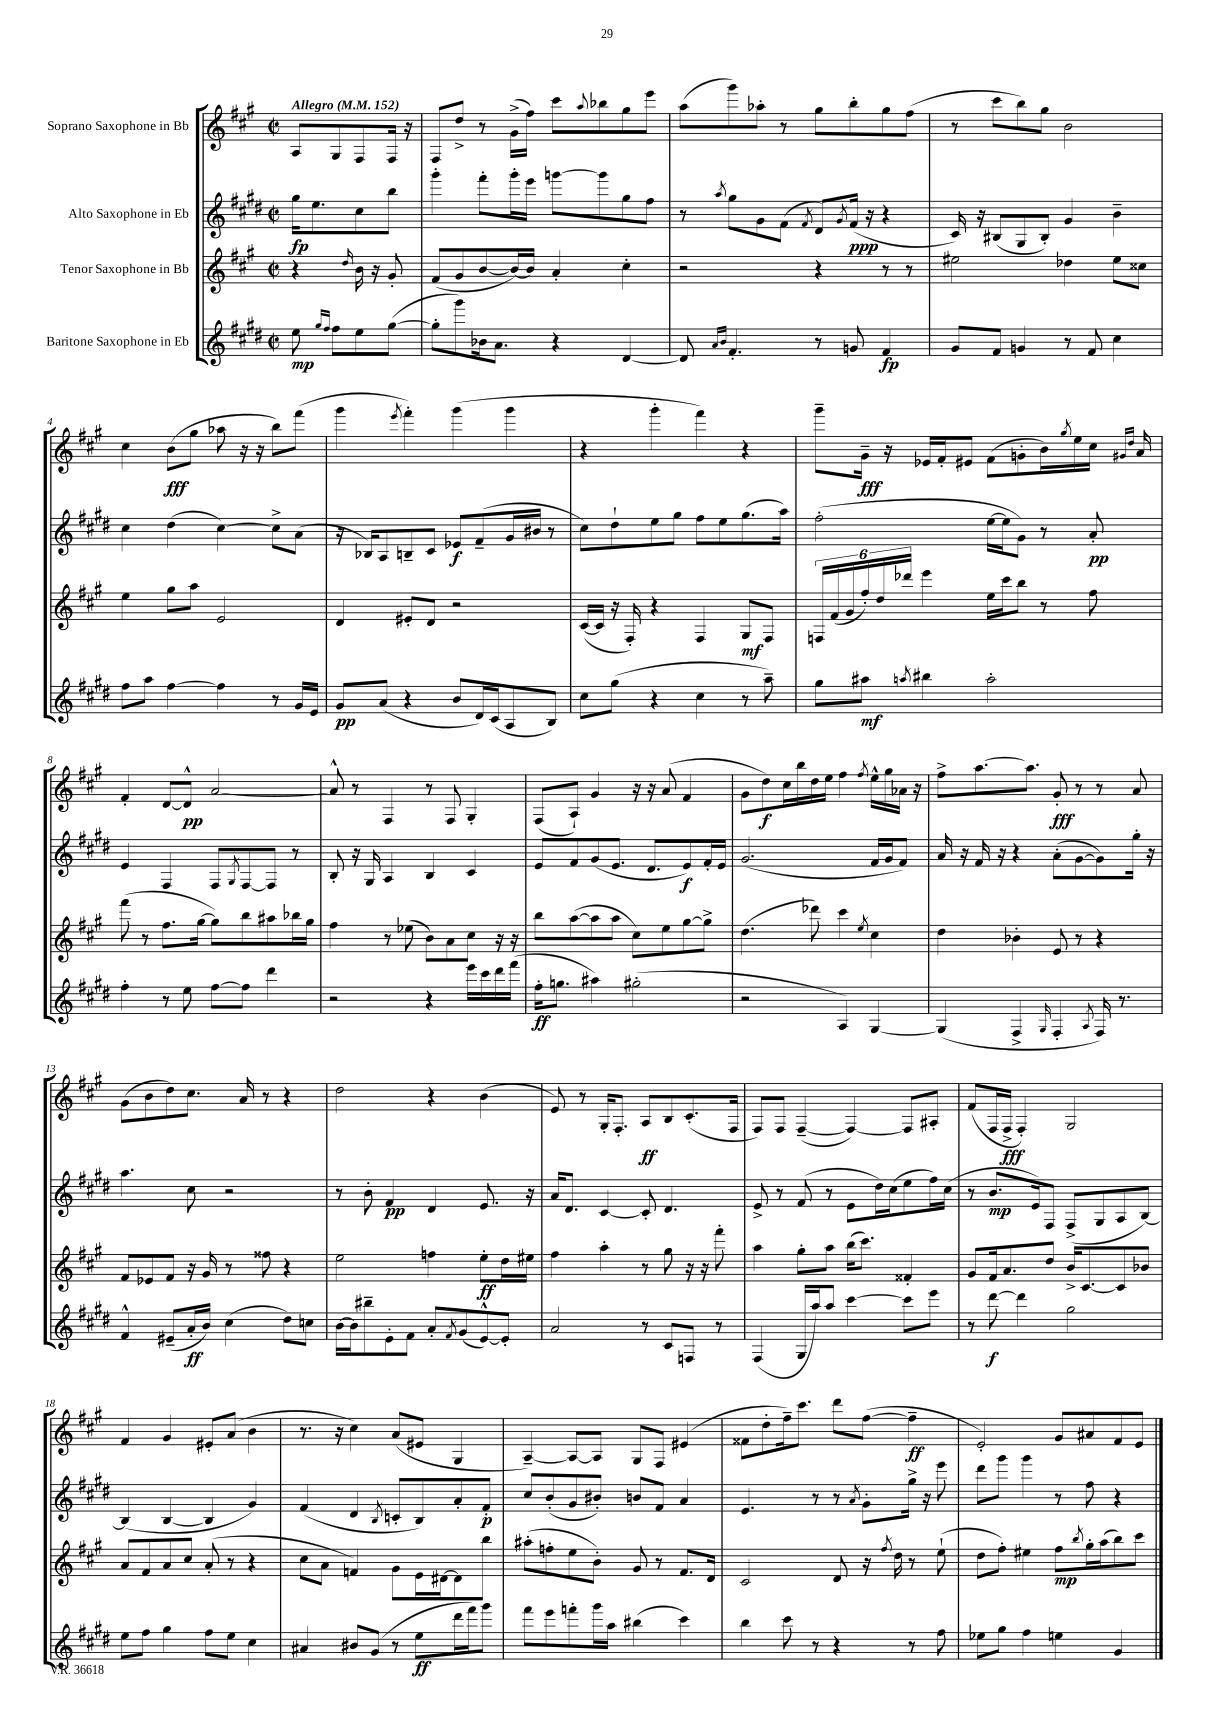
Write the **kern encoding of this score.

**kern	**dynam	**kern	**dynam	**kern	**dynam	**kern	**dynam
*part4	*part4	*part3	*part3	*part2	*part2	*part1	*part1
*staff4	*staff4	*staff3	*staff3	*staff2	*staff2	*staff1	*staff1
*I"Baritone Saxophone in Eb	*	*I"Tenor Saxophone in Bb	*	*I"Alto Saxophone in Eb	*	*I"Soprano Saxophone in Bb	*
*clefG2	*	*clefG2	*	*clefG2	*	*clefG2	*
*k[f#c#g#d#]	*	*k[f#c#g#]	*	*k[f#c#g#d#]	*	*k[f#c#g#]	*
*M2/2	*	*M2/2	*	*M2/2	*	*M2/2	*
*met(c|)	*	*met(c|)	*	*met(c|)	*	*met(c|)	*
*MM152	*	*MM152	*	*MM152	*	*MM152	*
=	=	=	=	=	=	=	=
!	!	!	!	!	!	!LO:TX:a:B:t=Allegro	!
8ee\	mp	4r	.	16gg#\KL	fp	8A/L	.
.	.	.	.	8.ee\	.	.	.
16qqgg#/LL	.	.	.	.	.	.	.
16qqff#/JJ	.	.	.	.	.	.	.
8ff#\L	.	.	.	.	.	8G#/	.
.	.	16qqdd/	.	.	.	.	.
8ee\	.	16b\	.	8cc#\	.	8F#/	.
.	.	16r	.	.	.	.	.
([8gg#\J	.	8g#'/	.	8bb\J	.	16F#/Jk	.
.	.	.	.	.	.	16r	.
=1	=1	=1	=1	=1	=1	=1	=1
8gg#'\L]	.	(8f#/L	.	4ggg#'\	.	8F#/L	.
8ggg#\)	.	8g#/	.	.	.	8dd^/J	.
16b-X\k	.	[8b/	.	8fff#'\L	.	8r	.
8.a\J	.	.	.	.	.	.	.
.	.	16b/L_)	.	16ggg#'\L	.	(16g#^\LL	.
.	.	16b/JJ]	.	16eee\JJ	.	16ff#\JJ)	.
4r	.	4a'/	.	[8gggn\L	.	8ccc#\L	.
.	.	.	.	.	.	8qqaa/	.
.	.	.	.	8ggg\]	.	8bb-X\	.
[4d#/	.	4cc#'\	.	8gg#\	.	8gg#\	.
.	.	.	.	8ff#\J	.	8eee\J	.
=2	=2	=2	=2	=2	=2	=2	=2
8d#/]	.	2r	.	8r	.	(8aa\L	.
16qqa/LL	.	.	.	.	.	.	.
16qqb/JJ	.	.	.	8qaa/	.	.	.
4.f#'/	.	.	.	8gg#\L	.	8ggg#\)	.
.	.	.	.	8g#\	.	8aa-X'\J	.
.	.	.	.	(8f#\J	.	8r	.
.	.	.	.	8qf#/	.	.	.
8r	.	4r	.	8d#/L)	.	8gg#\L	.
.	.	.	.	8qg#/	.	.	.
8gn/	.	.	.	(16f#/Jk	ppp	8bb'\	.
.	.	.	.	16r	.	.	.
4f#/	fp	8r	.	4r	.	8gg#\	.
.	.	8r	.	.	.	(8ff#\J	.
=3	=3	=3	=3	=3	=3	=3	=3
8g#/L	.	2ee#X\	.	16c#/)	.	8r	.
.	.	.	.	16r	.	.	.
8f#/J	.	.	.	(8B#X/L	.	8ccc#\L	.
4gn/	.	.	.	8G#/	.	8bb\)	.
.	.	.	.	8B#'/J)	.	8gg#\J	.
8r	.	4dd-X\	.	4g#/	.	2b\	.
8f#/	.	.	.	.	.	.	.
4cc#\	.	8ee#\L	.	4b~\	.	.	.
.	.	8cc##X\J	.	.	.	.	.
!!LO:LB:g=z
=4	=4	=4	=4	=4	=4	=4	=4
8ff#\L	.	4ee\	.	4cc#\	.	4cc#\	.
8aa\J	.	.	.	.	.	.	.
[4ff#\	.	8gg#\L	.	(4dd#\	.	(8b\L	fff
.	.	8aa\J	.	.	.	8gg#\J	.
4ff#\]	.	2e/	.	[4cc#\)	.	8aa-X\	.
.	.	.	.	.	.	16r	.
.	.	.	.	.	.	16r	.
8r	.	.	.	8cc#^\L]	.	8bb\L)	.
16g#/LL	.	.	.	(8a\J	.	(8fff#\J	.
16e/JJ	.	.	.	.	.	.	.
=5	=5	=5	=5	=5	=5	=5	=5
8g#/L	pp	4d/	.	16r	.	4ggg#\	.
.	.	.	.	16B-X/KL)	.	.	.
(8a/J	.	.	.	8A/	.	.	.
.	.	.	.	.	.	8qeee/	.
4r	.	8e#X'/L	.	8Bn~/	.	4fff#'\)	.
.	.	8d/J	.	8c#/J	.	.	.
8b/L	.	2r	.	8e-X/L	f	(4ggg#\	.
16d#/L)	.	.	.	(8f#~/	.	.	.
(16c#/J	.	.	.	.	.	.	.
8A/	.	.	.	16g#/L	.	4ggg#\	.
.	.	.	.	16b#X/JJ	.	.	.
8B/J)	.	.	.	8r	.	.	.
=6	=6	=6	=6	=6	=6	=6	=6
8cc#\L	.	([16c#/LL	.	8cc#\L)	.	4r	.
.	.	16c#/JJ]	.	.	.	.	.
(8gg#\J	.	16r	.	8dd#`\	.	.	.
.	.	16F#'/)	.	.	.	.	.
4r	.	4r	.	8ee\	.	4ggg#'\	.
.	.	.	.	8gg#\J	.	.	.
4cc#\	.	4F#/	.	8ff#\L	.	4fff#\)	.
.	.	.	.	8ee\	.	.	.
8r	.	8G#/L	mf	(8.gg#\	.	4r	.
8aa~\)	.	8F#/J	.	.	.	.	.
.	.	.	.	16aa\Jk)	.	.	.
=7	=7	=7	=7	=7	=7	=7	=7
8gg#\L	.	24Fn/LL	.	(2ff#'\	.	8ggg#~\L	.
.	.	(24f#/	.	.	.	.	.
.	.	24g#/	.	.	.	.	.
8aa#X\J	mf	24ff#'/)	.	.	.	16g#~\Jk	fff
.	.	24dd/	.	.	.	.	.
.	.	.	.	.	.	16r	.
.	.	24ddd-X/JJ	.	.	.	.	.
8qaan/	.	.	.	.	.	.	.
4bb#X\	.	4eee\	.	.	.	16e-X/LL	.
.	.	.	.	.	.	16f#'/J	.
.	.	.	.	.	.	8e#X/J	.
2aa'\	.	16ee\LL	.	[16ee\LL	.	(8f#\L	.
.	.	16ccc#\J	.	16ee\J]	.	.	.
.	.	8bb\J	.	8g#\J)	.	8gn'\	.
.	.	8r	.	8r	.	16b\L)	.
.	.	.	.	.	.	8qgg#/	.
.	.	.	.	.	.	16ee\	.
.	.	8ff#\	.	8a'/	pp	16cc#\JJ	.
.	.	.	.	.	.	16qqg#X/LL	.
.	.	.	.	.	.	16qqdd/JJ	.
.	.	.	.	.	.	16a/	.
!!LO:LB:g=z
=8	=8	=8	=8	=8	=8	=8	=8
4ff#'\	.	(8fff#\	.	4e/	.	4f#'/	.
.	.	8r	.	.	.	.	.
8r	.	8.ff#\L	.	4F#/	.	[8d/L	.
8ee\	.	.	.	.	.	8d^^/J]	pp
.	.	[16gg#\Jk	.	.	.	.	.
[8ff#\L	.	8gg#\L])	.	8F#/L	.	[2a/	.
.	.	.	.	8qG#/	.	.	.
8ff#\J]	.	8bb\	.	[8F#/	.	.	.
4ddd#\	.	8aa#X\	.	8F#/J]	.	.	.
.	.	16bb-X\L	.	8r	.	.	.
.	.	16gg#\JJ	.	.	.	.	.
=9	=9	=9	=9	=9	=9	=9	=9
2r	.	4ff#\	.	8B'/	.	8a^^/]	.
.	.	.	.	16r	.	8r	.
.	.	.	.	16G#/	.	.	.
.	.	8r	.	4A/	.	4F#/	.
.	.	(8ee-X\	.	.	.	.	.
4r	.	8b\L)	.	4B/	.	8r	.
.	.	8a\	.	.	.	8F#/	.
16eee\LL	.	8cc#\J	.	4c#/	.	4G#'/	.
16ccc#\	.	.	.	.	.	.	.
16ddd#\	.	16r	.	.	.	.	.
(16fff#\JJ	.	16r	.	.	.	.	.
=10	=10	=10	=10	=10	=10	=10	=10
16ff#'\KL	ff	8bb\L	.	8e/L	.	(8F#/L	.
8.ggn\J	.	.	.	.	.	.	.
.	.	([8aa\	.	8f#/	.	8A`/J)	.
4aa#X\)	.	8aa\]	.	(8g#/	.	4g#/	.
.	.	8aa\J	.	8.e/J	.	.	.
(2gg#X'\	.	8cc#\L)	.	.	.	16r	.
.	.	.	.	8.d#/L	.	16r	.
.	.	8ee\	.	.	.	(8a/	.
.	.	[8gg#\	.	8e/)	f	4f#/	.
.	.	8gg#^\J]	.	16f#'/L	.	.	.
.	.	.	.	16e/JJ	.	.	.
=11	=11	=11	=11	=11	=11	=11	=11
2r	.	(4.dd\	.	(2.g#/	.	8g#\L	.
.	.	.	.	.	.	8dd\)	f
.	.	.	.	.	.	16cc#\L	.
.	.	.	.	.	.	16bb\	.
.	.	8ddd-X\)	.	.	.	16dd\	.
.	.	.	.	.	.	16ee\JJ	.
4A/)	.	4ccc#\	.	.	.	4ff#\	.
.	.	8qee/	.	.	.	8qff#/	.
[4G#/	.	4cc#\	.	16f#/LL	.	16ee^^\LL	.
.	.	.	.	16g#/J	.	16gg#\	.
.	.	.	.	8f#/J)	.	16a-X\JJ	.
.	.	.	.	.	.	16r	.
=12	=12	=12	=12	=12	=12	=12	=12
(4G#/]	.	4dd\	.	16a/	.	8ff#^\L	.
.	.	.	.	16r	.	.	.
.	.	.	.	16f#/	.	[8.aa\	.
.	.	.	.	16r	.	.	.
4F#^/	.	4b-X'\	.	4r	.	.	.
.	.	.	.	.	.	8.aa\J]	.
16qqG#/	.	.	.	.	.	.	.
4F#'/	.	8e/	.	(8a'\L	.	8g#'/	fff
.	.	8r	.	[8g#\	.	8r	.
8qA/	.	.	.	.	.	.	.
16F#/)	.	4r	.	8g#\])	.	8r	.
8.r	.	.	.	.	.	.	.
.	.	.	.	16gg#'\Jk	.	8a/	.
.	.	.	.	16r	.	.	.
!!LO:LB:g=z
=13	=13	=13	=13	=13	=13	=13	=13
4f#^^/	.	8f#/L	.	4.aa\	.	(8g#\L	.
.	.	8e-X/	.	.	.	8b\	.
(8e#X~/L	.	8f#/J	.	.	.	8dd\)	.
16a'/L	ff	16r	.	8cc#\	.	8.cc#\J	.
16b/JJ)	.	16g#/	.	.	.	.	.
(4cc#\	.	8r	.	2r	.	.	.
.	.	.	.	.	.	16a/	.
.	.	8ff##X\	.	.	.	8r	.
8dd#\L)	.	4r	.	.	.	4r	.
8ccn\J	.	.	.	.	.	.	.
=14	=14	=14	=14	=14	=14	=14	=14
[16b\LL	.	2ee\	.	8r	.	2dd\	.
16b\J]	.	.	.	.	.	.	.
8bb#X~\	.	.	.	8b'\	.	.	.
8e'\	.	.	.	4f#/	pp	.	.
8f#\J	.	.	.	.	.	.	.
8a'/L	.	4ffn\	.	4d#/	.	4r	.
8qf#/	.	.	.	.	.	.	.
(8g#/	.	.	.	.	.	.	.
[8e^^/)	.	8ee'\L	ff	8.e/	.	(4b\	.
8e'/J]	.	16dd\L	.	.	.	.	.
.	.	16ee#X\JJ	.	16r	.	.	.
=15	=15	=15	=15	=15	=15	=15	=15
2a/	.	4ff#\	.	16a/KL	.	8e/)	.
.	.	.	.	8.d#/J	.	.	.
.	.	.	.	.	.	8r	.
.	.	4aa'\	.	[4c#/	.	16G#'/KL	.
.	.	.	.	.	.	8.F#'/J	.
8r	.	8r	.	8c#'/]	.	8A/L	ff
8c#/L	.	8gg#\	.	4.d#/	.	8B/	.
8Fn/J	.	16r	.	.	.	(8.c#'/	.
.	.	16r	.	.	.	.	.
8r	.	8fff#'\	.	.	.	.	.
.	.	.	.	.	.	16F#/Jk	.
=16	=16	=16	=16	=16	=16	=16	=16
(4F#/	.	4aa\	.	8e^/	.	8F#/L)	.
.	.	.	.	8r	.	8F#/J	.
16G#/LL	.	8gg#'\L	.	(8f#/	.	([4F#~/	.
16aa/J)	.	.	.	.	.	.	.
8aa/J	.	8aa\J	.	8r	.	.	.
[4ccc#\	.	(16bb\KL	.	8e\L	.	4F#/_)	.
.	.	8.ccc#\J)	.	.	.	.	.
.	.	.	.	16dd#\L)	.	.	.
.	.	.	.	(16cc#\J	.	.	.
8ccc#\L]	.	4f##X'/	.	8ee\	.	8F#/L]	.
8eee\J	.	.	.	16ff#\L)	.	8A#X'/J	.
.	.	.	.	(16cc#\JJ	.	.	.
=17	=17	=17	=17	=17	=17	=17	=17
8r	.	8g#/L	.	8r	.	(8f#/L	.
[8ddd#\	f	16f#/k	.	8.b/L	mp	16F#/L	.
.	.	8.a/	.	.	.	16F#^/JJ	fff
4ddd#\]	.	.	.	.	.	4F#'/)	.
.	.	.	.	16e/k)	.	.	.
.	.	8dd/J	.	8F#/J	.	.	.
2gg#\	.	16b^/KL	.	(8F#^/L	.	2G#/	.
.	.	[8.c#/	.	.	.	.	.
.	.	.	.	8G#/	.	.	.
.	.	8c#/]	.	8A/	.	.	.
.	.	8b-X/J	.	[8B/J)	.	.	.
!!LO:LB:g=z
=18	=18	=18	=18	=18	=18	=18	=18
8ee\L	.	8a/L	.	(4B/]	.	4f#/	.
8ff#\J	.	8f#/	.	.	.	.	.
4gg#\	.	8a/	.	[4B/	.	4g#/	.
.	.	8cc#/J	.	.	.	.	.
8ff#\L	.	(8a'/	.	4B/]	.	8e#X'/L	.
8ee\J	.	8r	.	.	.	(8a/J	.
4cc#\	.	4r	.	4g#/)	.	4b\	.
=19	=19	=19	=19	=19	=19	=19	=19
4a#X/	.	8cc#\L	.	(4f#/	.	8.r	.
.	.	8a\J	.	.	.	.	.
.	.	.	.	.	.	16r	.
8b#X/L	.	4fn/)	.	4d#/	.	4cc#\)	.
(8g#/J	.	.	.	.	.	.	.
.	.	.	.	8qB/	.	.	.
8r	.	8g#\L	.	8cn'/L	.	(8a/L	.
8ee\L	ff	16e\L	.	8B/)	.	8e#X/J	.
.	.	[16d#X\J	.	.	.	.	.
16ddd#\L	.	8d#\]	.	8a'/	.	4G#/	.
16fff#\J)	.	.	.	.	.	.	.
8ggg#\J	.	8bb\J	.	8f#'/J	p	.	.
=20	=20	=20	=20	=20	=20	=20	=20
8fff#\L	.	(8aa#X'\L	.	8cc#/L	.	[4A~/)	.
8eee\	.	8ffn'\	.	(8b'/	.	.	.
8fffn'\	.	8ee\	.	8g#/	.	8A/L_	.
16ggg#\L	.	8b'\J)	.	8b#X'/J)	.	8A/J]	.
16aa\JJ	.	.	.	.	.	.	.
(4bb#X\	.	8g#/	.	8bn/L	.	8G#/L	.
.	.	8r	.	8f#/J	.	8F#/J	.
4ccc#\)	.	8.f#/L	.	4a/	.	(4e#X/	.
.	.	16d/Jk	.	.	.	.	.
=21	=21	=21	=21	=21	=21	=21	=21
4bb\	.	2c#/	.	4.e/	.	8f##X\L	.
.	.	.	.	.	.	8dd'\	.
8ccc#\	.	.	.	.	.	16ff#~\k)	.
.	.	.	.	.	.	8.ccc#\J	.
8r	.	.	.	8r	.	.	.
4r	.	8d/	.	8r	.	8ddd\L	.
.	.	.	.	8qa/	.	.	.
.	.	16r	.	8g#'\L	.	([8ff#\J	.
.	.	8qff#/	.	.	.	.	.
.	.	16dd\	.	.	.	.	.
8r	.	8r	.	16gg#^\Jk	.	4ff#~\]	ff
.	.	.	.	16r	.	.	.
8ff#\	.	(8ee`\	.	8eee\	.	.	.
=22	=22	=22	=22	=22	=22	=22	=22
8ee-X\L	.	8dd\L	.	8ddd#\L	.	2e'/)	.
8gg#\J	.	8ff#'\J)	.	8ggg#\J	.	.	.
4ff#\	.	4ee#X\	.	4ggg#\	.	.	.
4een\	.	8ff#\L	mp	8r	.	8g#/L	.
.	.	8qbb/	.	.	.	.	.
.	.	16gg#'\L	.	8ff#\	.	8a#X/	.
.	.	(16aa\J	.	.	.	.	.
4g#/	.	8bb\)	.	4r	.	8f#/	.
.	.	8ccc#\J	.	.	.	8e/J	.
==	==	==	==	==	==	==	==
*-	*-	*-	*-	*-	*-	*-	*-
